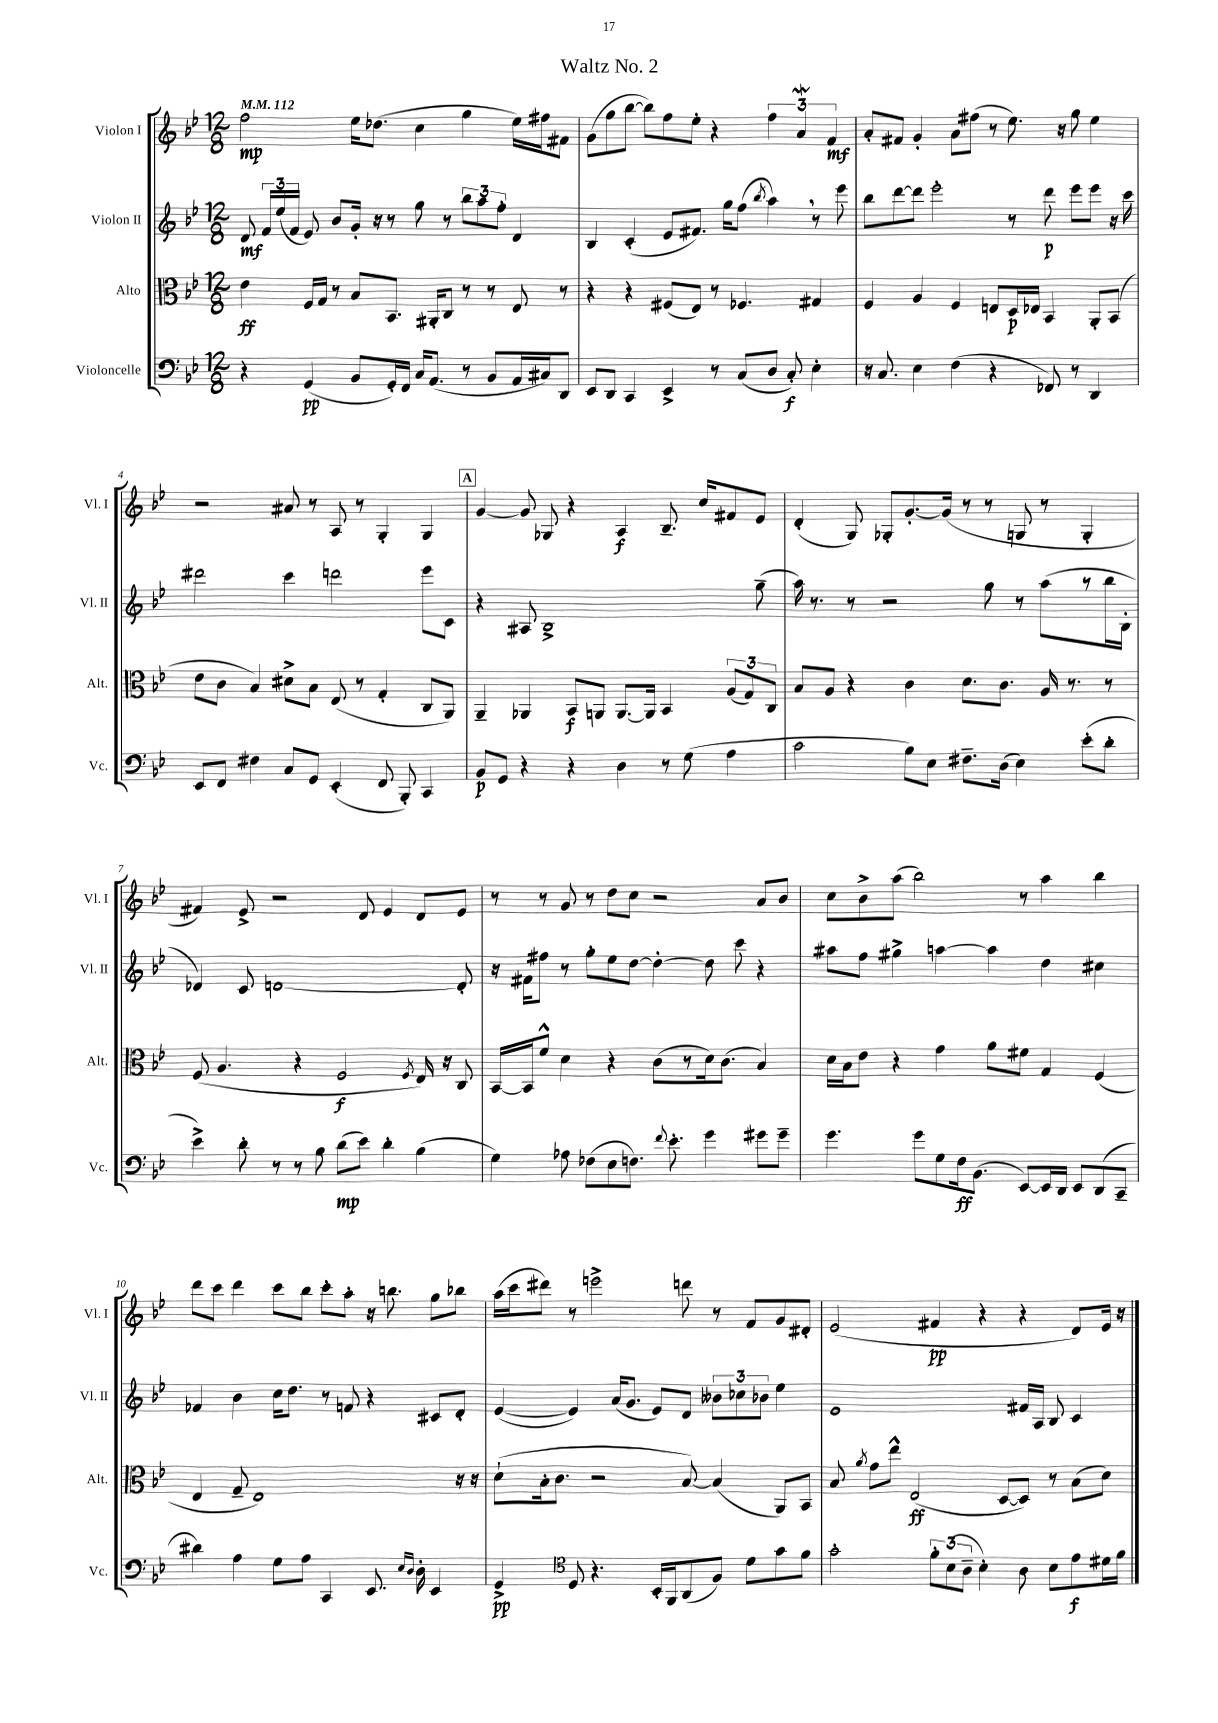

**kern	**kern	**kern	**kern
*staff4	*staff3	*staff2	*staff1
*clefF4	*clefC3	*clefG2	*clefG2
*k[b-e-]	*k[b-e-]	*k[b-e-]	*k[b-e-]
*M12/8	*M12/8	*M12/8	*M12/8
*MM112	*MM112	*MM112	*MM112
4r	4e-	8d	2ff
.	.	24f	.
.	.	(24ee-	.
.	.	24f	.
(4GG	16F	8e-)	.
.	16G	.	.
.	8r	8b-	.
8BB-	8B-	16g'	16ee-
.	.	16r	(8.dd-
16GG')	8.BB-	8r	.
16FF	.	.	.
16C	.	8gg	4cc
(8.AA	16AA#'	.	.
.	8C	8r	.
8r	8r	12bb-	4gg
.	.	12aa	.
8BB-	8r	.	.
.	.	12ff'	.
16AA	8E-	4d	16ee-)
16C#)	.	.	16ff#
8DD	8r	.	8f#
=	=	=	=
8EE-	4r	4B-	(8g
8DD	.	.	8gg
4CC	4r	(4c'	[8bb-
.	.	.	8bb-])
4EE-^	(8F#	8e-	8ff
.	8E-)	8.f#)	8ee-'
8r	8r	.	4r
.	.	16gg	.
(8C	4.F-	(8ff	.
.	.	8qbb-	.
8D	.	4aa)	6ff
8C')	.	.	.
.	.	.	6a
4E-'	4G#	8r	.
.	.	.	6f
.	.	8eee-	.
=	=	=	=
16r	4F	8bb-	8a'
8.C	.	.	.
.	.	[8ddd	8f#
4E-	4A	8ddd]	4g'
.	.	2eee-'	.
(4F	4F	.	8a
.	.	.	(8ff#
4r	8E	.	8r
.	16D	8r	8.ee-)
.	16E-	.	.
8FF-)	4BB-	8ddd	.
.	.	.	16r
8r	.	8eee-	8gg
4DD	8AA'	8eee-	4ee-
.	(8BB-	16r	.
.	.	16ccc	.
=	=	=	=
8EE-	8e-	2ddd#	2r
8FF	8c	.	.
4F#	4B-)	.	.
8C	8d#^	4ccc	8a#
8GG	8B-	.	8r
(4EE-'	(8E-	2ddd	8A
.	8r	.	8r
8FF	4G'	.	4G'
8BBB-')	.	.	.
4CC	8C	8eee-	4G
.	8AA)	8c	.
=	=	=	=
8BB-	4AA~	4r	[4g
8GG	.	.	.
4r	4AA-	8A#	8g]
.	.	1B-^	8G-
4r	8BB-	.	4r
.	8AA	.	.
4D	[8.AA	.	4A
.	16AA]	.	.
8r	4BB-	.	8.B-~
(8G	.	.	.
.	.	.	16cc
4A	(12A	.	8f#
.	12G)	.	.
.	.	(8gg~	8e-
.	12C	.	.
=	=	=	=
2c	8B-	16aa)	(4d'
.	.	8.r	.
.	8A	.	.
.	4r	8r	8G)
.	.	2r	8G-'
8B-)	4c	.	[8.g'
8E-	.	.	.
.	.	.	(16g]
8.F#~	8.d	.	8r
.	.	8gg	8r
(16D	8.c	.	.
4E-)	.	8r	8G
.	16A	(8aa	8r
.	8.r	.	.
(8e-'	.	8r	4G'
8d'	8r	16bb-	.
.	.	16B-'	.
=	=	=	=
4e-^)	(8F	4d-)	4f#)
.	4.A	.	.
8d'	.	8c	8e-^
8r	.	[1d	2r
8r	4r	.	.
8B-	.	.	.
(8d	2F	.	.
8e-)	.	.	8d
4d'	.	.	4e-
.	8qF	.	.
(4B-	16E-)	.	8d
.	16r	.	.
.	8C	8d']	8e-
=	=	=	=
4G)	[16BB-	16r	8r
.	16BB-]	16f#	.
.	8f^^	8ff#	8r
8A-	4d	8r	8g
(8F-	.	8gg'	8r
8E-	4r	8ee-	8dd
8.F)	.	[8dd	8cc
.	(8c	4dd'_	2r
8qqf	.	.	.
8.e-'	.	.	.
.	8r	.	.
4g	16d)	8dd]	.
.	(8.c	.	.
.	.	8ccc	.
8g#	4B-)	4r	8a
8g#~	.	.	8b-
=	=	=	=
4.g	16d	8aa#	8cc
.	16B-	.	.
.	8e-	8ff	8b-^
.	4r	4gg#^	(8aa
8g	.	.	2bb-)
8G	4g	[4aa	.
16F	.	.	.
(8.BB-	.	.	.
.	8a	4aa]	.
[8EE-)	8f#	.	8r
16EE-]	4G	4dd	4aa
16DD	.	.	.
8EE-	.	.	.
(8DD	(4F	4cc#	4bb-
8CC~	.	.	.
=	=	=	=
4d#)	4E-	4f-	8ddd
.	.	.	8ccc
4A	8G~	4b-	4ddd
.	1E-)	.	.
8G	.	16cc	8ccc
.	.	8.dd	.
8A	.	.	8bb-
4CC	.	8r	8ccc'
.	.	8f	8aa'
8.EE-	.	4r	16r
.	.	.	8.bb
16qqE-	.	.	.
16qqD	.	.	.
16D'	.	.	.
4EE-	.	8c#	8gg
.	16r	8d'	8bb-
.	16r	.	.
=	=	=	=
4GG^	(8d`	([4e-	(16aa
.	.	.	16ccc
.	16B-'	.	8ddd#)
.	8.c	.	.
*clefC4	*	*	*
8D	.	4e-])	8r
4.r	2r	.	2eee^
.	.	(16a	.
.	.	8.g	.
16BB-'	.	8e-)	.
16FF	.	.	.
(8AA	[8B-)	8d	8ddd
8F)	(4B-]	12b--	8r
.	.	12cc-	.
8d	.	.	8f
.	.	12b-	.
8g	8AA)	4ee-	8g
8f	8BB-	.	8d#'
=	=	=	=
2g'	8B-	1e-	(2e-
.	8qa	.	.
.	8g	.	.
.	8ee-^^	.	.
.	(2E-	.	.
12f'	.	.	4f#
(12B-	.	.	.
12A~	.	.	.
4B-')	.	.	4r
.	[8D	.	.
8A	8D])	16f#	4r
.	.	16A	.
8B-	8r	8B-	.
8e-	(8B-	4c	8d)
16d#	8d)	.	16e-
16f	.	.	16r
==	==	==	==
*-	*-	*-	*-
